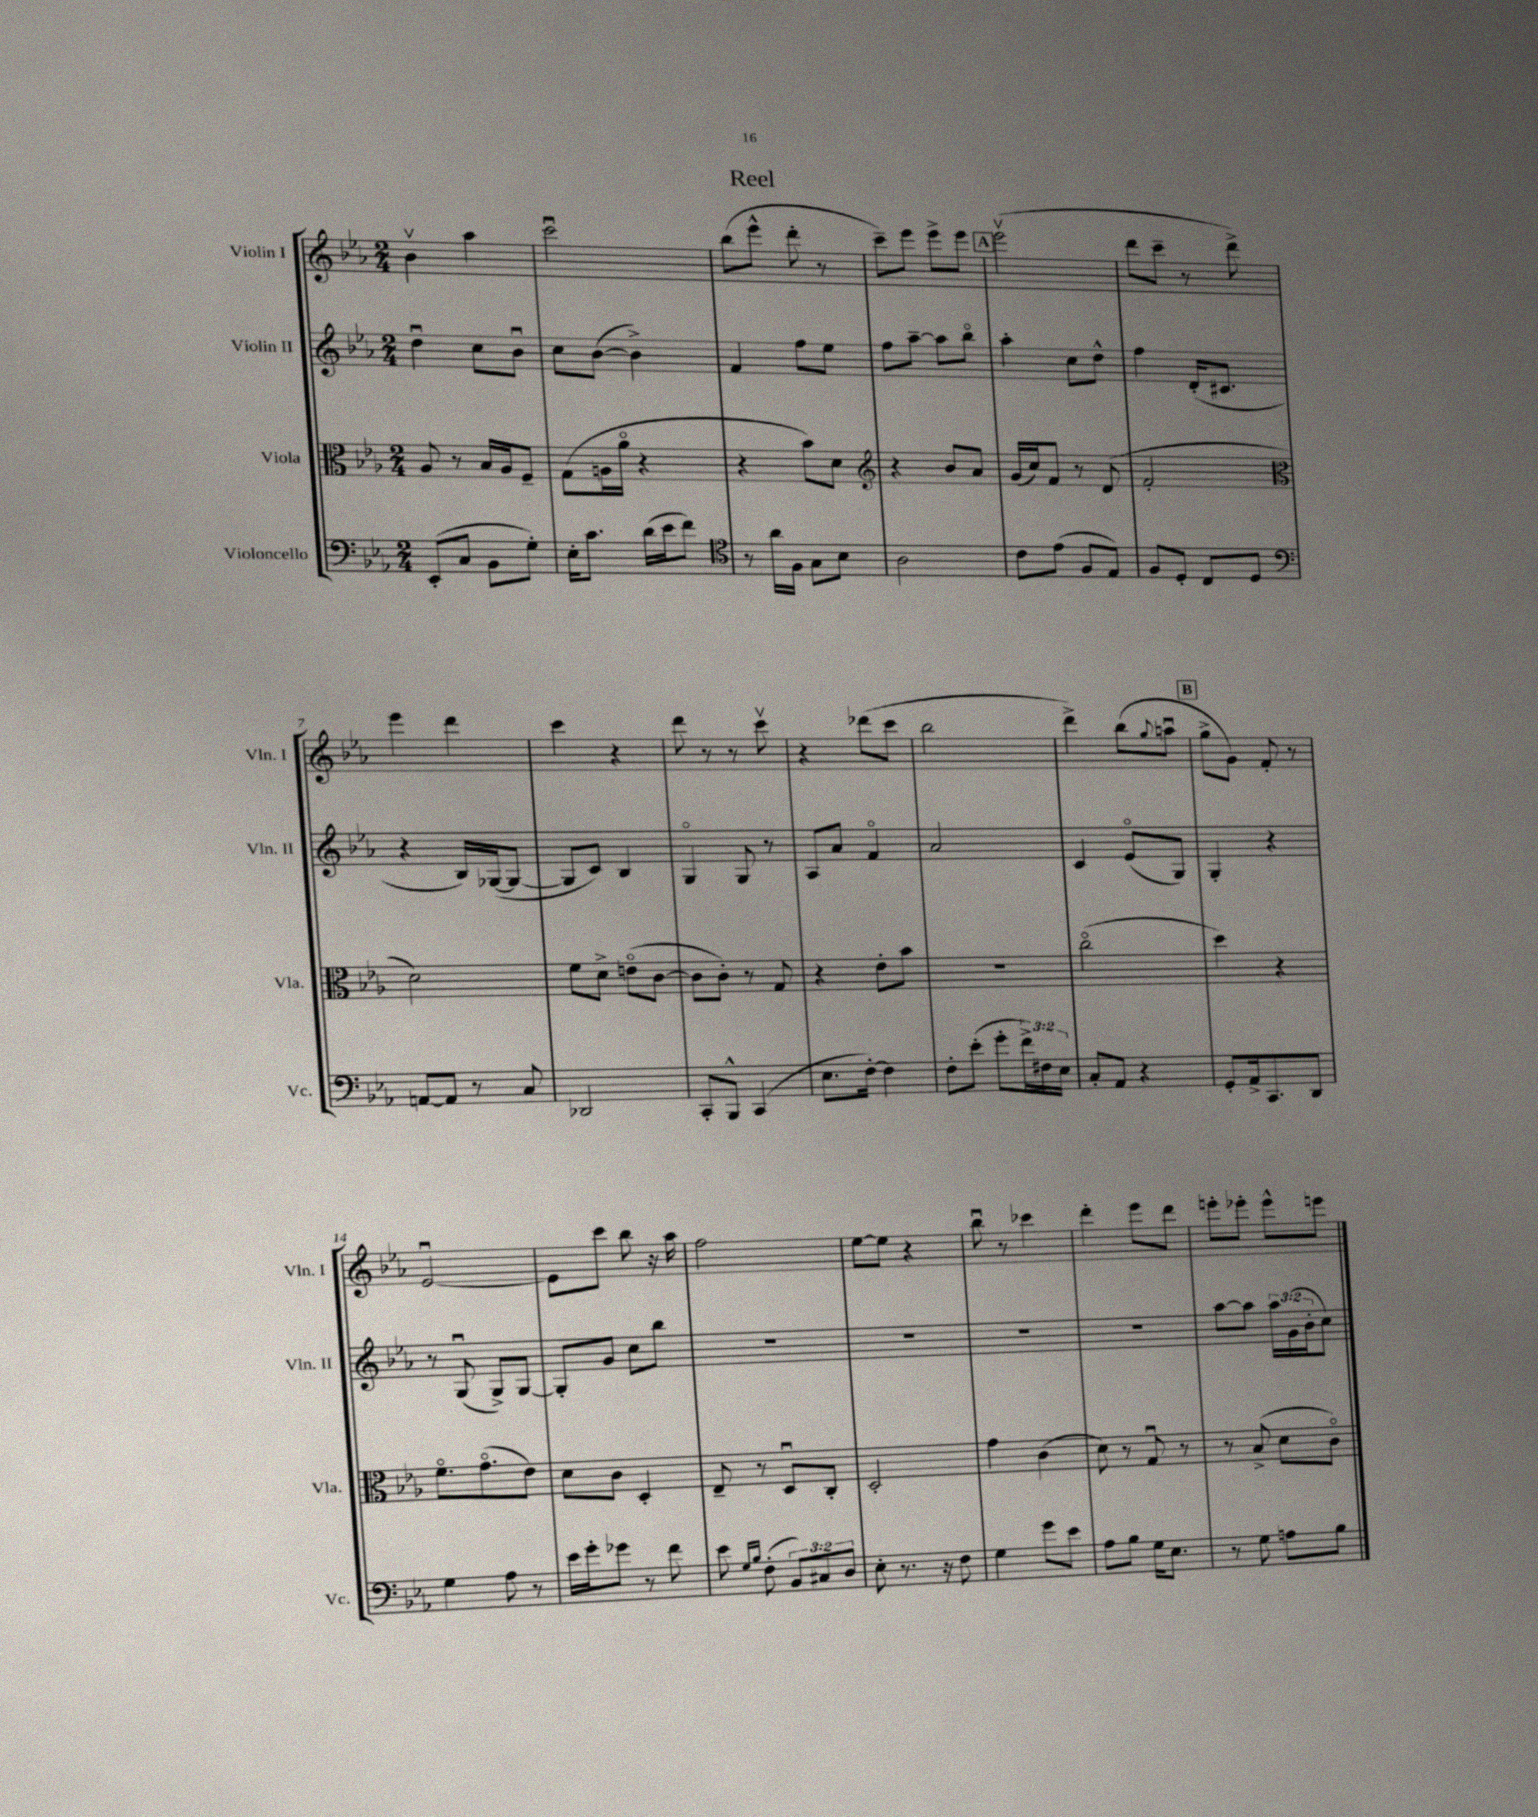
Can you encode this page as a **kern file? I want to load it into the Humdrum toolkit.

**kern	**kern	**kern	**kern
*staff4	*staff3	*staff2	*staff1
*clefF4	*clefC3	*clefG2	*clefG2
*k[b-e-a-]	*k[b-e-a-]	*k[b-e-a-]	*k[b-e-a-]
*M2/4	*M2/4	*M2/4	*M2/4
(8EE-'/L	8A-/	4ddu\	4b-v\
8C/J	8r	.	.
8BB-\L	16B-/LL	8cc\L	4aa-\
.	16A-/J	.	.
8G'\J)	8F~/J	8b-u\J	.
=	=	=	=
16E-'\LK	(8G\L	8cc\L	2cccu\
8.c\J	.	.	.
.	16A\L	([8b-\J	.
.	16a-o\JJ	.	.
(16d\LL	4r	4b-^\])	.
16e-\J	.	.	.
8f\J)	.	.	.
=	=	=	=
*clefC4	*	*	*
8r	4r	4f/	(8bb-\L
16a-\LL	.	.	8eee-^^\J
16F\JJ	.	.	.
8G\L	8b-\L)	8ff\L	8ddd'\
8B-\J	8d\J	8ee-\J	8r
=	=	=	=
*	*clefG2	*	*
2A-\	4r	8ff\L	8ccc~\L)
.	.	[8aa-~\J	8eee-\J
.	8b-/L	8aa-\]L	8eee-^\L
.	8a-/J	8bb-o\J	8eee-\J
=	=	=	=
8c\L	(16g/LL	4aa-'\	(2eee-v\
.	16cc/J)	.	.
(8e-\J	8f/J	.	.
8F/L	8r	8cc\L	.
8E-/J)	(8d/	8dd^^\J	.
=	=	=	=
8F/L	2f'/	4ff\	8ddd\L
8D'/J	.	.	8ccc~\J
8C/L	.	(16d'/LK	8r
.	.	8.c#/J	.
8D/J	.	.	8ddd^\)
=	=	=	=
*clefF4	*clefC3	*	*
[8AA/L	2d\)	4r	4eee-\
8AA/]J	.	.	.
8r	.	16B-/LL)	4ddd\
.	.	([16G-/J	.
8C/	.	8G-/_J	.
=	=	=	=
2DD-/	8f\L	8G-/]L	4ccc\
.	8d^\J	8c/J)	.
.	(8eo\L	4B-/	4r
.	[8c\J	.	.
=	=	=	=
8CC'/L	8c\]L	4Go/	8ddd\
8BBB-^^/J	8c'\J)	.	8r
(4CC/	8r	8G/	8r
.	8G/	8r	8cccv\
=	=	=	=
8.E-\L	4r	8A-/L	4r
.	.	8a-/J	.
[16F'\Jk)	.	.	.
4F\]	8e-'\L	4fo/	(8ddd-\L
.	8b-\J	.	8ccc\J
=	=	=	=
8F'\L	2r	2a-/	2bb-\
(8e-'\J	.	.	.
8g'\L	.	.	.
24f^\L)	.	.	.
24F#\	.	.	.
24E-\JJ	.	.	.
=	=	=	=
8C'/L	(2cco\	4c/	4ddd^\)
8AA-/J	.	.	.
4r	.	(8e-o/L	(8bb-\L
.	.	.	8qqgg/
.	.	8G/J)	8aau\J
=	=	=	=
8GG'/L	4dd\)	4G'/	8gg^\L
16AA-^/k	.	.	8g\J)
8.CC/	.	.	.
.	4r	4r	8f'/
8DD/J	.	.	8r
=	=	=	=
4G\	8.fo\L	8r	[2e-u/
.	.	(8Gu/	.
.	(8.go\	.	.
8A-\	.	8G^/L)	.
8r	8e-\J)	[8G/J	.
=	=	=	=
16e-\LL	8d\L	8G'/]L	8e-\]L
16g'\J	.	.	.
8g-\J	8c\J	8g/J	8ccc\J
8r	4D'/	8cc\L	8bb-\
8f\	.	8bb-\J	16r
.	.	.	16aa-\
=	=	=	=
8e-\	8E-~/	2r	2ff\
16qqG/LL	.	.	.
16qqB-/JJ	.	.	.
(8F'\	8r	.	.
12BB-/L)	8Du/L	.	.
12C#/	.	.	.
.	8C'/J	.	.
12D/J	.	.	.
=	=	=	=
8E-'\	2D'/	2r	[8ee-\L
8.r	.	.	8ee-\]J
.	.	.	4r
16r	.	.	.
8F\	.	.	.
=	=	=	=
4G\	4g\	2r	8bb-u\
.	.	.	8r
8g\L	(4c\	.	4ccc-\
8e-\J	.	.	.
=	=	=	=
8A-\L	8d\)	2r	4ddd'\
8B-\J	8r	.	.
16G\LK	8Gu/	.	8eee-\L
8.E-\J	.	.	.
.	8r	.	8ddd\J
=	=	=	=
8r	8r	[8aa-\L	8eee'\L
8G\	(8B-^/	8aa-\]J	8eee-'\J
8A\L	8d\L	24aa-\LL	8eee-^^\L
.	.	(24g\	.
.	.	24b-'\J	.
8B-\J	8co\J)	8cc\J)	8eee\J
==	==	==	==
*-	*-	*-	*-
